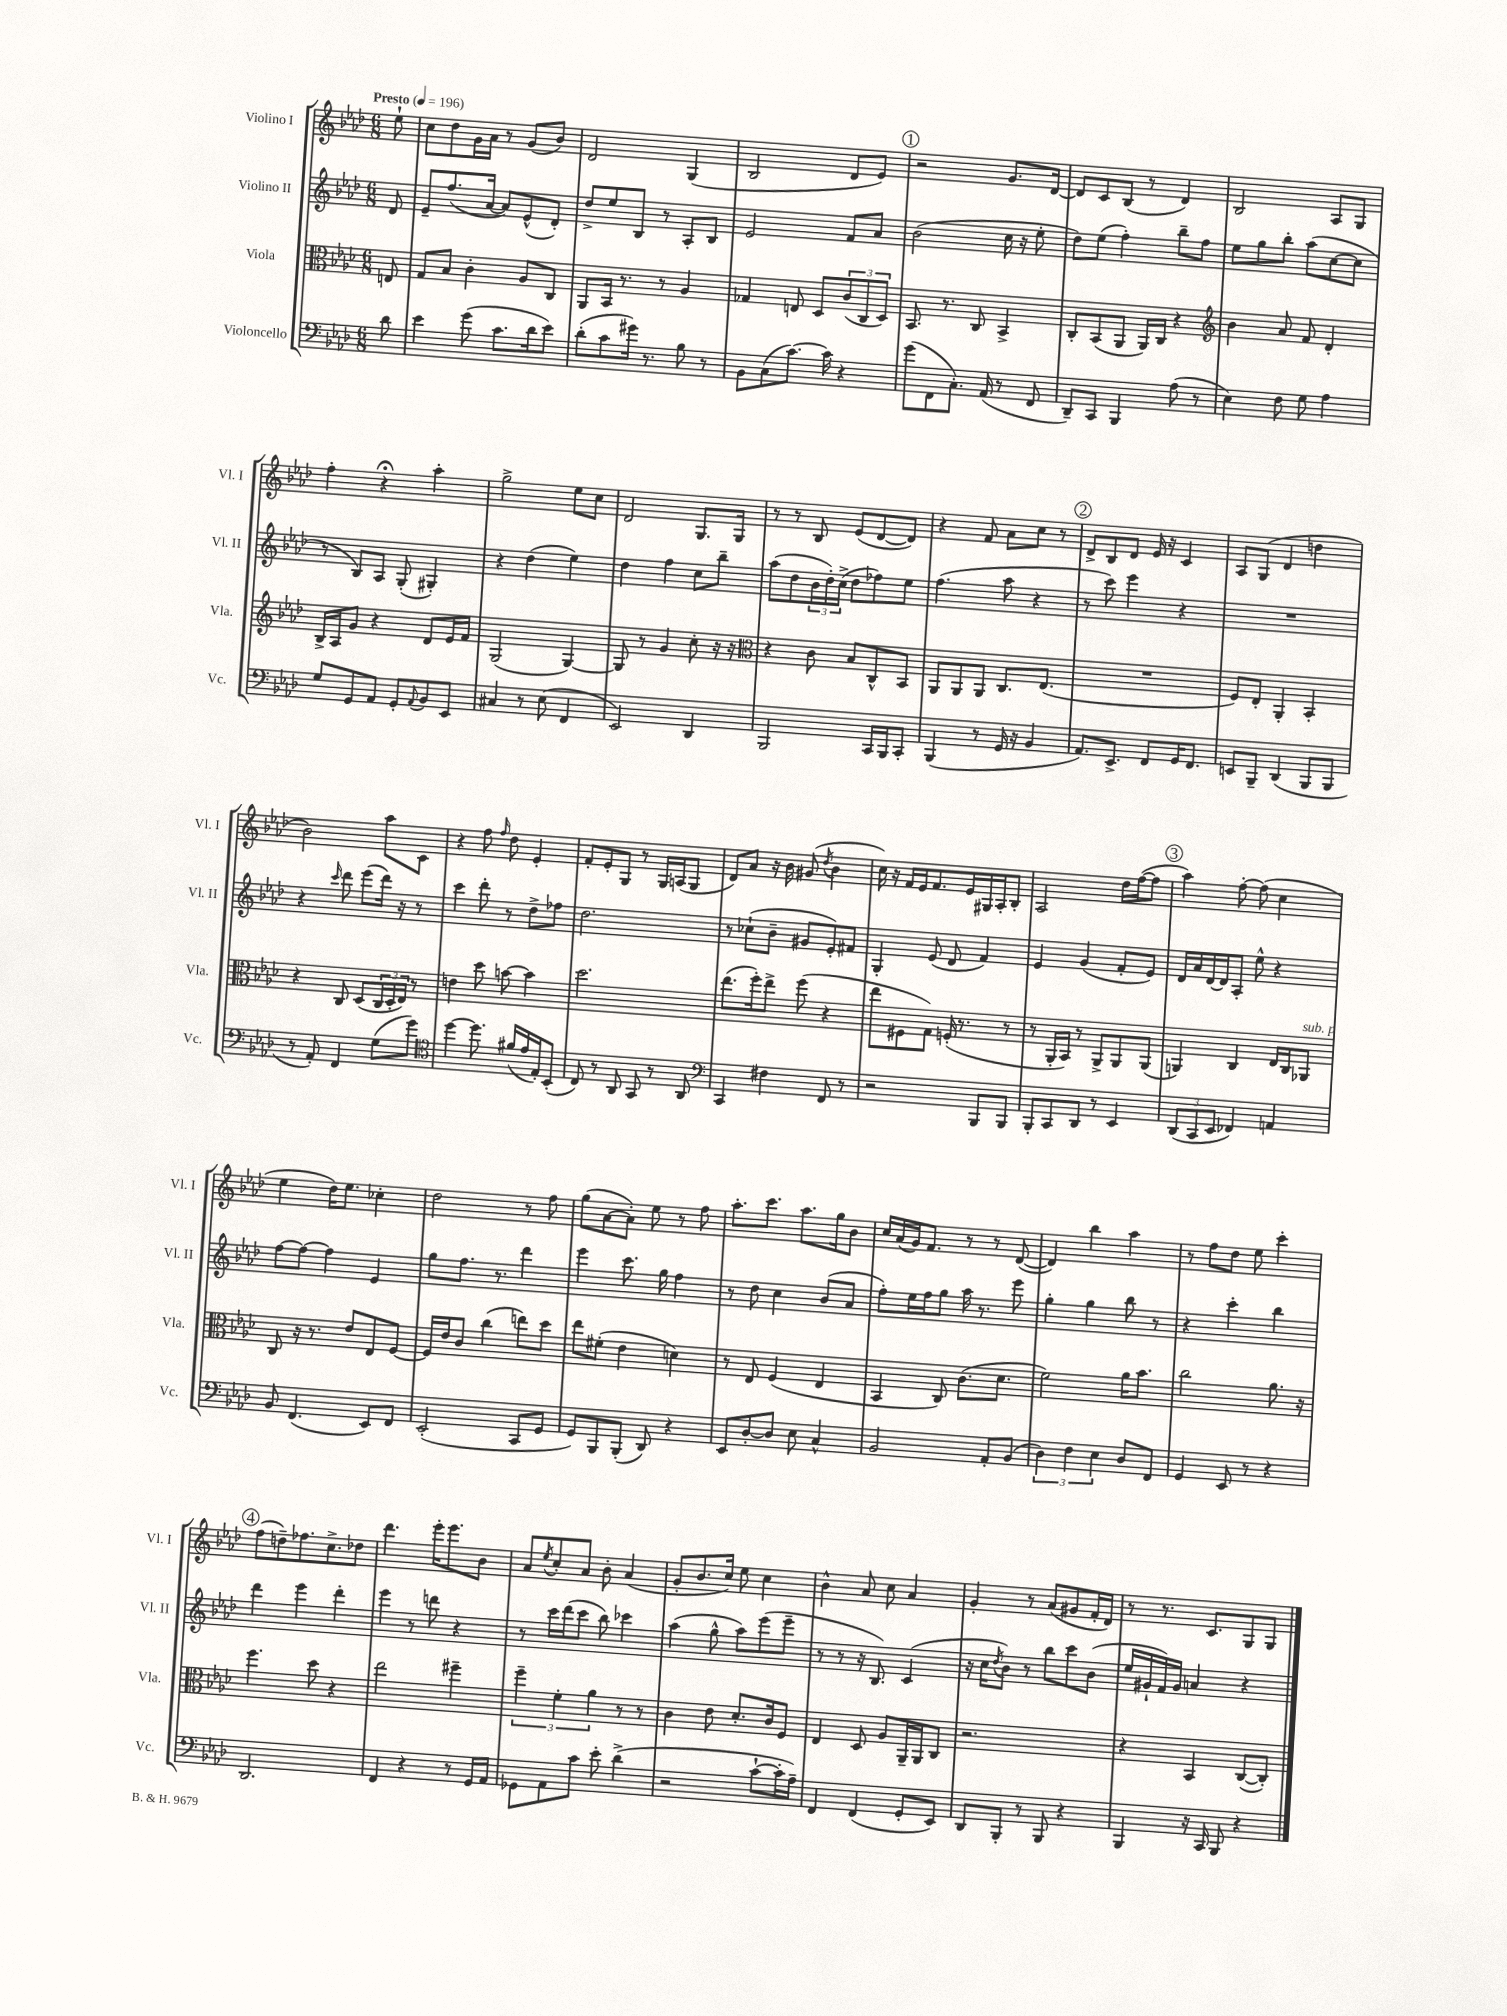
<<
\new StaffGroup <<
\new Staff = "s0" \with { instrumentName = "Violino I" shortInstrumentName = "Vl. I" } {
    \clef treble \key aes \major \numericTimeSignature \time 6/8 \partial 8 \tempo "Presto" 4 = 196
    ees''8-! |
    c''8 des''8 g'16 aes'16 r8 g'8( bes'8) |
    des'2 g4( |
    bes2 des'8 ees'8) |
    \mark \markup { \circle "1" } r2 g'8. des'16~ |
    des'8 c'8 bes8( r8 des'4) |
    bes2 aes8 g8 |
    f''4-. r4\fermata aes''4-. |
    g''2-> ees''8 c''8 |
    des'2 g8. g16 |
    r8 r8 bes8 ees'8( des'8~ des'8) |
    r4 f'8 aes'8 c''8 r8 |
    \mark \markup { \circle "2" } des'8-> bes8 des'8 ees'16 r16 c'4 |
    aes8 g8( des'4 d''4 |
    bes'2) aes''8 c'8 |
    r4 f''8 \grace { f''16 } des''8 ees'4-. |
    f'8-. ees'8-. g8 r8 g16 a16( g8 |
    des'8) aes'8 r16 bes'16 gis'8( \acciaccatura { des''8 } bes'4 |
    c''16) r16 f'16 ees'16 f'8. ees'16 gis16 aes16-. bes8-. |
    aes2 des''16 f''16~( f''8 |
    \mark \markup { \circle "3" } aes''4) f''8~-. f''8( c''4 |
    ees''4 des''16) ees''8. ces''4-. |
    des''2 r8 f''8 |
    g''8( aes'8~ aes'8-.) ees''8 r8 f''8 |
    aes''8.-. c'''8. aes''8. g''16 bes'8 |
    c''16 aes'16( g'16) f'8. r8 r8 des'8~( |
    des'4) bes''4 aes''4 |
    r8 f''8 des''8 ees''8 c'''4-. |
    \mark \markup { \circle "4" } f''8( d''8--) fes''8. c''8.-> des''8 |
    des'''4. ees'''16-. ees'''8. bes'8 |
    aes'8 \acciaccatura { ees''8 } c''8-. aes'8 bes'8-. aes'4( |
    g'8-. bes'8. c''16) ees''8 c''4 |
    bes'4-^ aes'8 c''8 aes'4 |
    g'4-. r8 aes'8( gis'8 f'16-. des'16) |
    r8 r8. c'8. g8 g8 \bar "|." |
}
\new Staff = "s1" \with { instrumentName = "Violino II" shortInstrumentName = "Vl. II" } {
    \clef treble \key aes \major \numericTimeSignature \time 6/8 \partial 8
    des'8 |
    ees'8-- f''8.( aes'16~ aes'8) ees'8-^( des'8-.) |
    des''8-> ees''8 bes8 r8 aes8-. bes8 |
    ees'2 f'8 aes'8 |
    \mark \markup { \circle "1" } bes'2( c''16 r16 ees''8-. |
    des''8) ees''8( f''4-.) bes''8-- f''8 |
    ees''8 g''8 bes''8-. aes''8( c''8~ c''8 |
    r8 bes8) aes8 g8-.( gis4-.) |
    r4 des''4( ees''4) |
    des''4 f''4 c''8 bes''8-- |
    aes''8( des''8 \tuplet 3/2 { bes'16 des''16-.) c''16->( } des''8 fes''8) ees''8 |
    f''4.( aes''8 r4 |
    \mark \markup { \circle "2" } r8 c'''8) ees'''4 r4 |
    R2. |
    r4 \grace { c'''16 } des'''8 ees'''8( des'''16) r16 r8 |
    c'''4 des'''8-. r8 des''8-> fes''8 |
    des''2. |
    r8 ces''8-!( bes'8-- gis'8 ees'8-.) fis'8 |
    g4-. ees'8( des'8 f'4) |
    ees'4 g'4( f'8-. ees'8) |
    \mark \markup { \circle "3" } des'16 aes'16 des'16~ des'16 aes8-. ees''8-^ r4 |
    f''8~ f''8~ f''4 ees'4 |
    g''8 f''8. r8. des'''4 |
    ees'''4 c'''8. g''16 f''4 |
    r8 des''8 c''4 bes'8( aes'8 |
    f''8-.) ees''16 f''16 g''8 aes''16 r8. ees'''8 |
    g''4-. g''4 bes''8 r8 |
    r4 c'''4-. bes''4 |
    \mark \markup { \circle "4" } des'''4 ees'''4 des'''4-. |
    ees'''4 r8 d'''8 r4 |
    r8 c'''16 des'''16( c'''8 bes''8) ces'''4 |
    aes''4( g''8-^ aes''8) ees'''8( ees'''8-- |
    r8 r8 r16 bes8.) c'4( |
    r16 c''16 \acciaccatura { des''8 } bes'8) r8 bes''8 c'''8 bes'8( |
    ees''16 gis'16-! f'16) gis'16 a'4 r4 \bar "|." |
}
\new Staff = "s2" \with { instrumentName = "Viola" shortInstrumentName = "Vla." } {
    \clef alto \key aes \major \numericTimeSignature \time 6/8 \partial 8
    e8 |
    g8 bes8 c'4-. aes8 c8 |
    aes,8 bes,16 r8. r8 aes4 |
    ges4 e8 des8 \tuplet 3/2 { c'8( c8 des8) } |
    \mark \markup { \circle "1" } bes,8. r8. c8 bes,4-> |
    c8-. bes,8( aes,8 aes,16) c16 r4 |
    \clef treble bes'4 aes'8 f'8 des'4-. |
    bes16-> aes16 g'8 r4 des'8 ees'16 f'16 |
    g2( g4~) |
    g8 r8 g'4 c''8-. r16 r16 |
    \clef alto r4 c'8 bes8 c8-^ bes,8 |
    aes,8 aes,8 aes,8 c8. ees8.( |
    \mark \markup { \circle "2" } R2. |
    f8) ees8-. aes,4-. bes,4-. |
    r4 c8 des8( \tuplet 3/2 { c16 des16-. ees16) } r8 |
    e'4 des''8 b'8~ b'4 |
    des''2. |
    ees''8.( f''16-.) ees''8-> f''8( r4 |
    ees''8 fis8 g8) f16-.( r8. r8 |
    r8 aes,16-. bes,16) r8 aes,8-> aes,8 aes,8( |
    \mark \markup { \circle "3" } a,4) c4 ees16 c16 aes,8^\markup { \italic "sub. p" } |
    c8 r16 r8. ees'8 ees8 f8~ |
    f16 ees'16 c'8 c''4( e''8) des''8 |
    ees''8 fis'8-.( ees'4 d'4) |
    r8 ees8 f4( ees4 |
    bes,4 c8) c'8.( des'8. |
    f'2) aes'16 bes'8. |
    c''2 aes'8. r16 |
    \mark \markup { \circle "4" } f''4. des''8 r4 |
    ees''2 fis''4-- |
    \tuplet 3/2 { f''4-- f'4-. aes'4 } r8 r8 |
    c'4 ees'8 des'8.-. c'16 f8 |
    ees4 des8 aes8 aes,16-- aes,16 c8 |
    r2. |
    r4 bes,4 c8~( c8-.) \bar "|." |
}
\new Staff = "s3" \with { instrumentName = "Violoncello" shortInstrumentName = "Vc." } {
    \clef bass \key aes \major \numericTimeSignature \time 6/8 \partial 8
    des'8 |
    ees'4 g'8( c'8. des'16 ees'8) |
    des'8-.( c'8 gis'16) r8. bes8 r8 |
    bes,8 c8( c'8.~) c'16 r4 |
    \mark \markup { \circle "1" } g'8( f,8 c8.-.) aes,16( r8 f,8 |
    des,8--) c,8 bes,,4 aes8( r8 |
    ees4) f8 g8 aes4 |
    g8 g,8 aes,8 g,8-. \appoggiatura { aes,8 } bes,8 ees,8 |
    cis4 r8 ees8( f,4 |
    ees,2) des,4 |
    bes,,2 c,16 bes,,16 c,8-. |
    bes,,4( r8 g,16 r16 bes,4 |
    \mark \markup { \circle "2" } aes,8.) ees,8.-> f,8 g,16 f,8. |
    e,8 bes,,8-- des,4( bes,,8 bes,,8 |
    r8 aes,8-.) f,4 g8( g'8) |
    \clef tenor des''4~ des''8. fis'16( ees'16 ees16-.) bes,8-.( |
    c8) r8 aes,8 g,8 r8 aes,8 |
    \clef bass c,4 fis4 f,8 r8 |
    r2 bes,,8 bes,,8 |
    bes,,8-. c,8 des,8 r8 ees,4 |
    \mark \markup { \circle "3" } \tuplet 3/2 { des,8( c,8 ees,8 } fes,4) a,4 |
    bes,8 f,4.( ees,8) f,8 |
    ees,2-.( c,8 g,8 |
    g,8) bes,,8 bes,,8-.( des,8) r4 |
    ees,8 des8~-. des8 ees8 c4-^ |
    bes,2 aes,8-. bes,8( |
    \tuplet 3/2 { des4) f4 ees4 } des8 f,8 |
    g,4 ees,8 r8 r4 |
    \mark \markup { \circle "4" } des,2. |
    f,4 r4 r8 g,16 aes,16 |
    ges,8 aes,8 c'8 ees'8-. des'4->( |
    r2 c'8~-! c'16-. aes16--) |
    f,4 f,4( g,8-. ees,8) |
    des,8 bes,,8-. r8 bes,,8 r4 |
    bes,,4 r16 c,16 bes,,8 r4 \bar "|." |
}
>>
>>
\layout { \context { \Score \remove "Bar_number_engraver" } }
